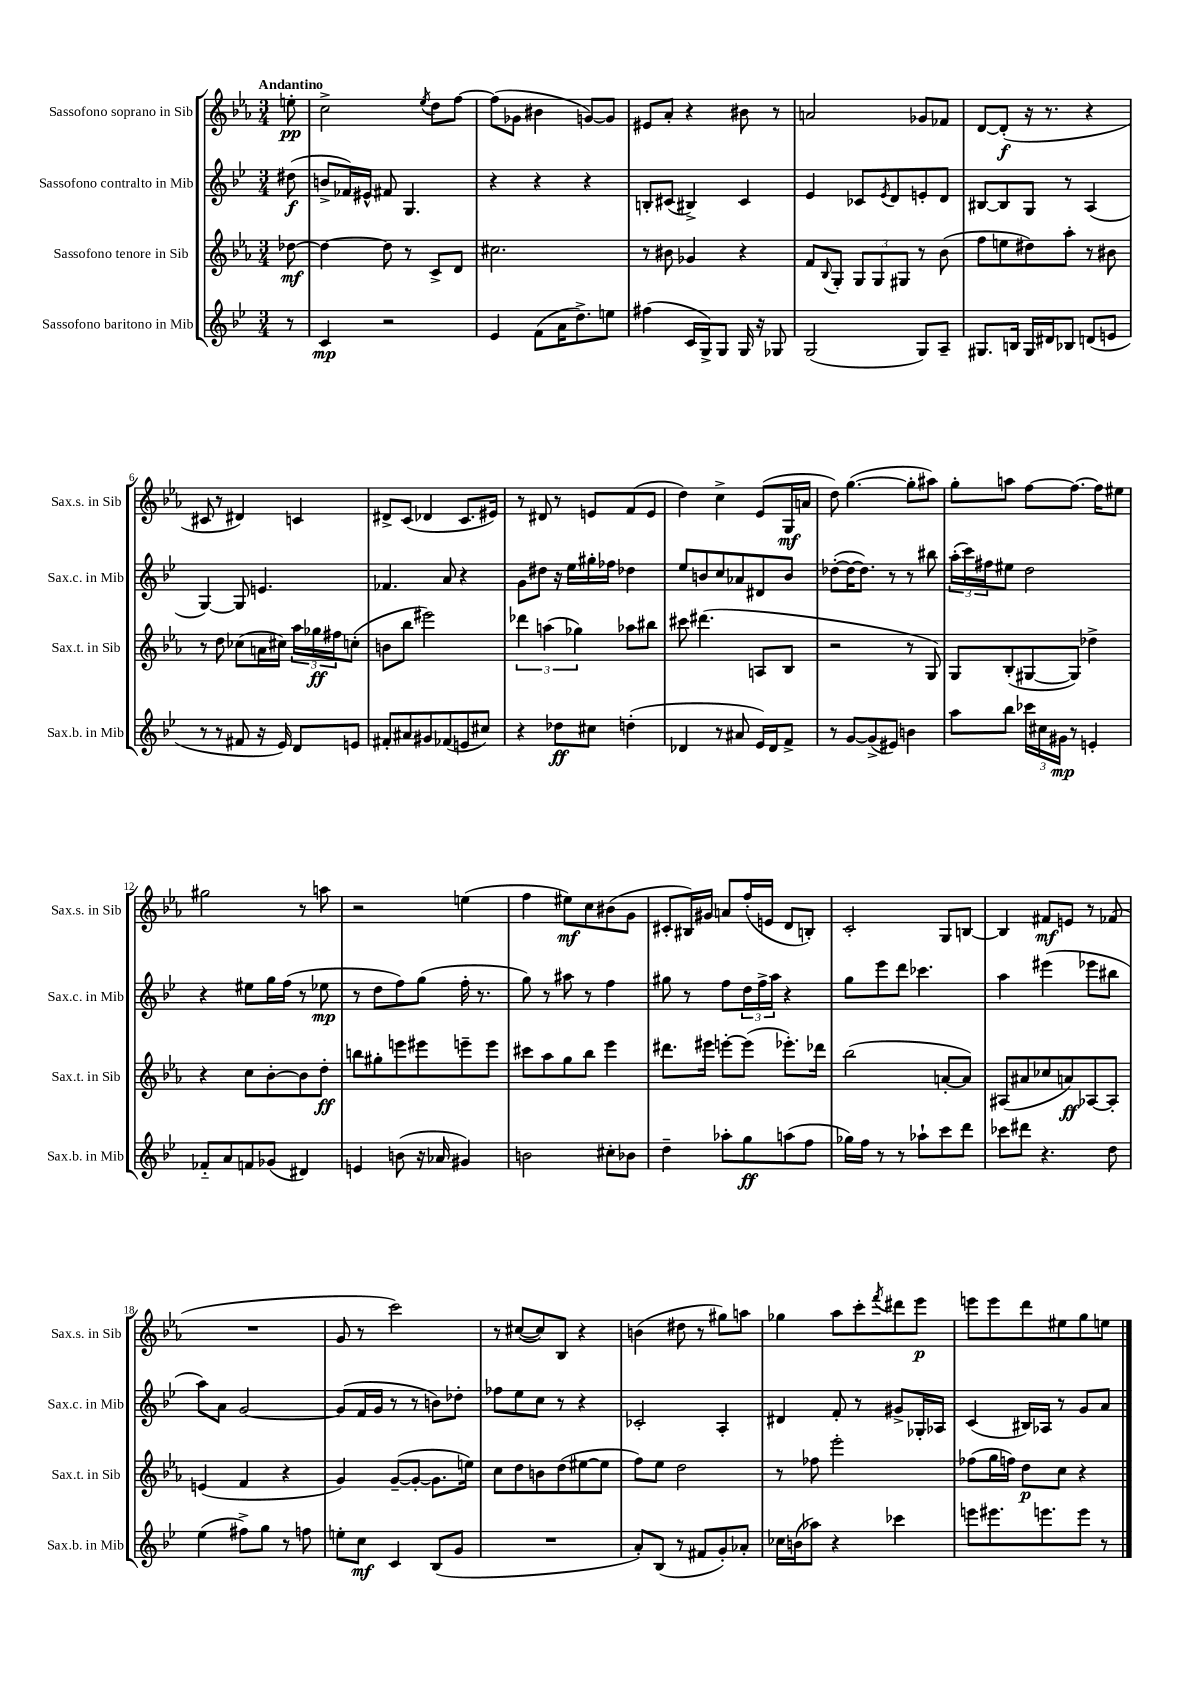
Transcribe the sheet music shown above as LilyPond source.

<<
\new StaffGroup <<
\new Staff = "s0" \with { instrumentName = "Sassofono soprano in Sib" shortInstrumentName = "Sax.s. in Sib" } {
    \clef treble \key ees \major \numericTimeSignature \time 3/4 \partial 8 \tempo "Andantino"
    e''8-.\pp |
    c''2-> \acciaccatura { ees''8 } d''8 f''8~ |
    f''8( ges'8 bis'4 g'8~) g'8 |
    eis'8 aes'8-. r4 bis'8 r8 |
    a'2 ges'8 fes'8 |
    d'8~ d'8-.\f( r16 r8. r4 |
    cis'8 r8 dis'4) c'4 |
    dis'8-> c'8( des'4 c'8. eis'16) |
    r8 dis'8 r8 e'8 f'8( e'8 |
    d''4) c''4-> ees'8( g16\mf a'16 |
    d''8) g''4.~( g''8-. ais''8) |
    g''8-. a''8 f''8~ f''8.~ f''16 eis''8 |
    gis''2 r8 a''8 |
    r2 e''4( |
    f''4 eis''8\mf) c''8 bis'8( g'8 |
    cis'8-. bis16) gis'16 a'8 f''16-.( e'16 d'8 b8-.) |
    c'2-. g8 b8~ |
    b4 fis'8\mf e'8 r8 fes'8( |
    R2. |
    g'8 r8 c'''2) |
    r8 cis''8~( cis''8) bes8 r4 |
    b'4( dis''8 r8 gis''8) a''8 |
    ges''4 aes''8 c'''8-. \acciaccatura { f'''8 } dis'''8 ees'''8\p |
    e'''8 e'''8 d'''8 eis''8 g''8 e''8 \bar "|." |
}
\new Staff = "s1" \with { instrumentName = "Sassofono contralto in Mib" shortInstrumentName = "Sax.c. in Mib" } {
    \clef treble \key bes \major \numericTimeSignature \time 3/4 \partial 8
    dis''8\f( |
    b'8-> fes'16) eis'16-^ fis'8 g4. |
    r4 r4 r4 |
    b8-. cis'8( bis4->) cis'4 |
    ees'4 ces'8 \acciaccatura { ees'8 } d'8 e'8-. d'8 |
    bis8~ bis8 g8 r8 a4( |
    g4~) g8 e'4. |
    fes'4. a'8 r4 |
    g'8 dis''8 r16 ees''16 gis''16-. fes''16 des''4 |
    ees''8 b'8 c''8 aes'8 dis'8 b'8 |
    des''8~-.( des''16~ des''8.) r8 r8 bis''8 |
    \tuplet 3/2 { a''16-.( c'''16) fis''16 } eis''8 d''2 |
    r4 eis''8 g''16 f''16( r8 ees''8\mp |
    r8 d''8 f''8) g''8( f''16-. r8. |
    g''8) r8 ais''8 r8 f''4 |
    gis''8 r8 f''8 \tuplet 3/2 { d''16 f''16-> a''16 } r4 |
    g''8 ees'''8 d'''8 ces'''4. |
    a''4 eis'''4( ees'''8 bis''8 |
    a''8) a'8 g'2~ |
    g'8( f'16 g'16 r8 r8 b'8) des''8-. |
    fes''8 ees''8 c''8 r8 r4 |
    ces'2-. a4-. |
    dis'4 f'8-. r8 gis'8-> ges16-. aes16 |
    c'4( bis16) aes16 r8 g'8 a'8 \bar "|." |
}
\new Staff = "s2" \with { instrumentName = "Sassofono tenore in Sib" shortInstrumentName = "Sax.t. in Sib" } {
    \clef treble \key ees \major \numericTimeSignature \time 3/4 \partial 8
    des''8~\mf |
    des''4~ des''8 r8 c'8-> d'8 |
    cis''2. |
    r8 bis'8 ges'4 r4 |
    f'8 \appoggiatura { bes8 } g8-. \tuplet 3/2 { g8 g8 gis8 } r8 bes'8( |
    f''8 e''8 dis''8) aes''8-. r8 bis'8 |
    r8 d''8 ces''8( a'16 cis''16) \tuplet 3/2 { aes''16 ges''16\ff fis''16 } c''8-.( |
    b'8 bes''8 eis'''2) |
    \tuplet 3/2 { des'''4 a''4( ges''4) } aes''8 bis''8 |
    cis'''8 dis'''4.( a8 bes8 |
    r2 r8 g8) |
    g8 bes8-.( gis8~ gis8) des''4-> |
    r4 c''8 bes'8~-. bes'8 d''8-.\ff |
    b''8 gis''8-. e'''8 eis'''8 e'''8-- e'''8 |
    cis'''8 aes''8 g''8 bes''8 ees'''4 |
    dis'''8. eis'''16 e'''8~-. e'''8( ees'''8.-.) des'''16 |
    bes''2( a'8~-. a'8) |
    ais8( ais'8 ces''8 a'8\ff) aes8~ aes8-. |
    e'4( f'4 r4 |
    g'4) g'8~--( g'8~-. g'8. e''16) |
    c''8 d''8 b'8 d''8( eis''8~ eis''8 |
    f''8) ees''8 d''2 |
    r8 fes''8 ees'''2-. |
    fes''8( g''16 f''16) d''8\p c''8 r4 \bar "|." |
}
\new Staff = "s3" \with { instrumentName = "Sassofono baritono in Mib" shortInstrumentName = "Sax.b. in Mib" } {
    \clef treble \key bes \major \numericTimeSignature \time 3/4 \partial 8
    r8 |
    c'4\mp r2 |
    ees'4 f'8( a'16 d''8.->) e''8 |
    fis''4( c'16 g16->) g8 g16 r16 ges8 |
    g2( g8) a8-- |
    gis8. b16 gis16 dis'16 bes8 d'8( e'8 |
    r8 r8 fis'8 r16 ees'16) d'8 e'8 |
    fis'8-. ais'8 gis'8 fes'8( e'8 cis''8) |
    r4 des''8\ff cis''8 d''4-.( |
    des'4 r8 ais'8 ees'16) des'16 f'8-> |
    r8 g'8~ g'8->( eis'8) b'4 |
    a''8 bes''8 \tuplet 3/2 { ces'''16 cis''16 gis'16\mp } r8 e'4-. |
    fes'8-_ a'8 f'8 ges'8( dis'4) |
    e'4 b'8( r16 aes'16 gis'4) |
    b'2 cis''8-. bes'8 |
    d''4-- aes''8-. g''8\ff a''8( f''8 |
    ges''16) f''16 r8 r8 aes''8-! c'''8 d'''8 |
    ces'''8 dis'''8 r4. d''8 |
    ees''4( fis''8->) g''8 r8 f''8 |
    e''8-. c''8\mf c'4 bes8( g'8 |
    R2. |
    a'8-.) bes8( r8 fis'8 g'8-.) aes'8-. |
    ces''16 b'16( aes''8) r4 ces'''4 |
    e'''8 eis'''8. e'''8. e'''8 r8 \bar "|." |
}
>>
>>
